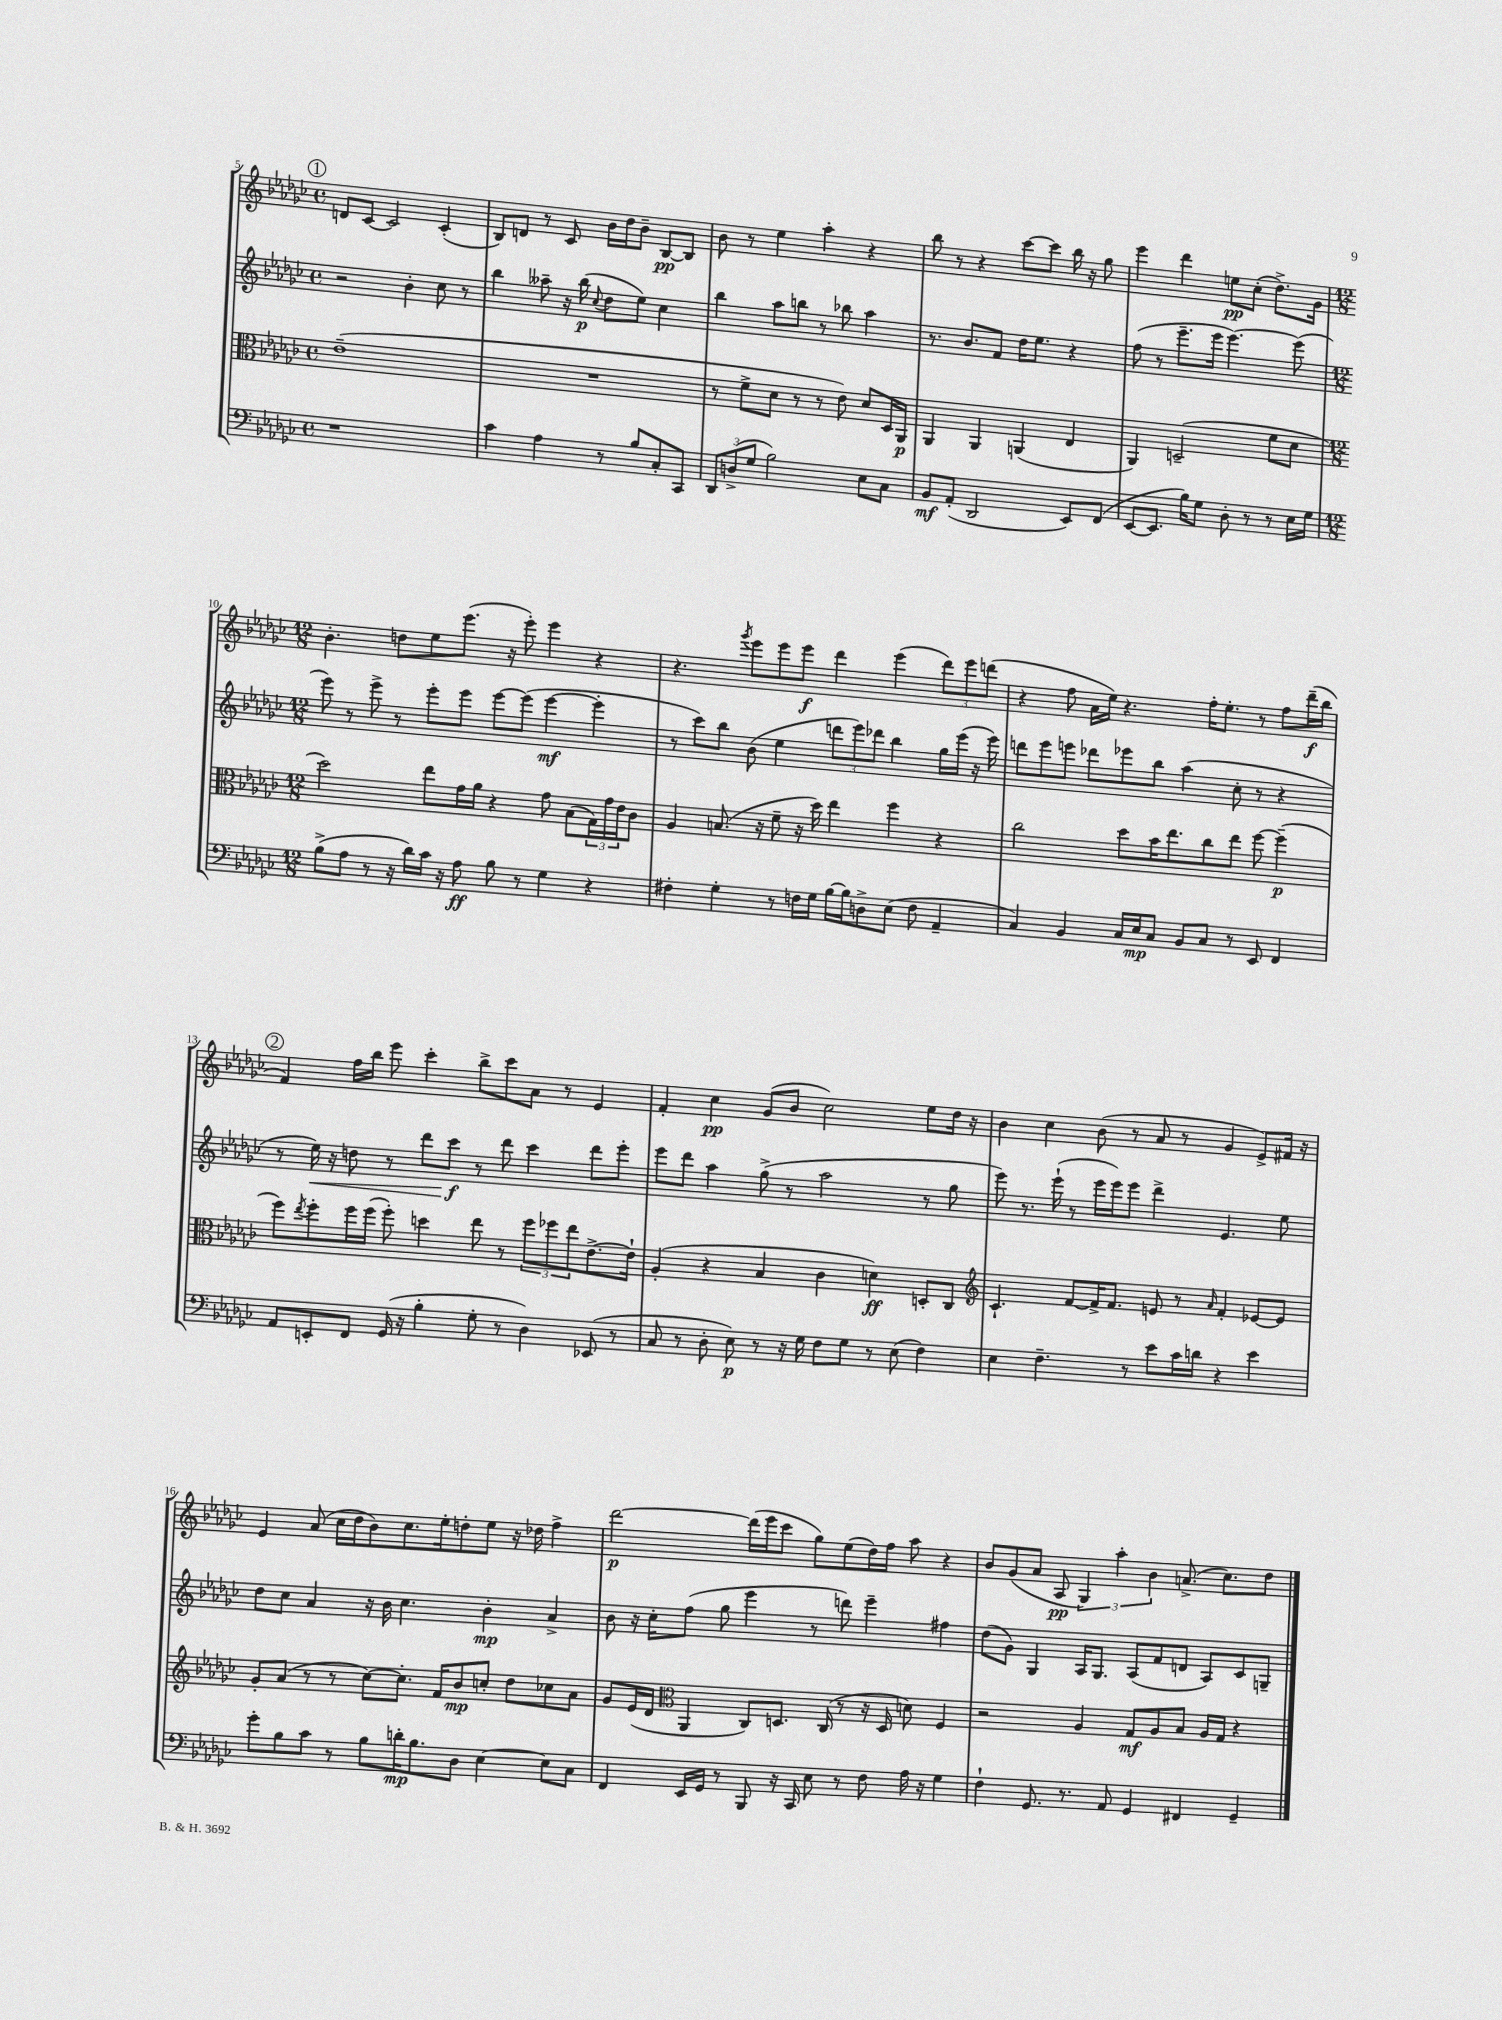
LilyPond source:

<<
\new StaffGroup <<
\new Staff = "s0" {
    \clef treble \key ges \major \defaultTimeSignature \time 4/4
    \mark \markup { \circle "1" } d'8 ces'8~ ces'2 ces'4-.( |
    bes8) d'8 r8 ces'8 bes'16 des''16 bes'8-- bes8~\pp bes8 |
    bes'8 r8 ees''4 aes''4-. r4 |
    bes''8 r8 r4 ces'''8~ ces'''8 bes''16 r16 ges''8 |
    ees'''4 des'''4 e''8\pp ces''8-.( des''8.->) ges'16 |
    \numericTimeSignature \time 12/8 bes'4.-. d''8 ees''8 ees'''8.( r16 ees'''8-.) ees'''4 r4 |
    r4. \acciaccatura { ges'''8 } ees'''8 ees'''8 ees'''8\f des'''4 ees'''4( \tuplet 3/2 { des'''8) ees'''8 d'''8( } |
    r4 f''8 aes'16 ees''16) r4. f''16-. ees''8.-. r8 f''8 des'''16--\f( bes''16 |
    \mark \markup { \circle "2" } f'4) f''16 bes''16 ees'''8 ces'''4-. bes''8-> ces'''8 aes'8 r8 ees'4 |
    f'4-. ces''4\pp ges'8( bes'8 ces''2) ees''8 des''16 r16 |
    bes'4 ces''4 bes'8( r8 aes'8 r8 ges'4 ees'8->) fis'16 r16 |
    ees'4 aes'8( ces''16 des''16 bes'8) ces''8. ees''16-. d''8-. ees''8 r16 des''16 f''4-> |
    des'''2~\p des'''16( ees'''16 ces'''8 ges''8) ees''8( des''16) f''16 aes''8 r4 |
    bes'8 ges'8( aes'8 aes8\pp \tuplet 3/2 { ges4) aes''4-. bes'4 } a'8.->( ces''8.) des''8 \bar "|." |
}
\new Staff = "s1" {
    \clef treble \key ges \major \defaultTimeSignature \time 4/4
    \mark \markup { \circle "1" } r2 bes'4-. ces''8 r8 |
    bes''4 aeses''8-- r16 bes''16\p( \appoggiatura { ces''8 } des''8 ees''8) ces''4 |
    bes''4 aes''8 b''8 r8 bes''8 aes''4 |
    r8. bes'8. f'8 des''16 ees''8. r4 |
    f''8( r8 ees'''8.-- ees'''16 ees'''4.~) ees'''8( |
    \numericTimeSignature \time 12/8 ees'''8) r8 ees'''8-> r8 ees'''8-. ees'''8 ees'''8~ ees'''8( ees'''4~\mf ees'''4-. |
    r8 ces'''8) bes''8 bes'8( ees''4 \tuplet 3/2 { d'''8 ees'''8) des'''8 } bes''4 ges''16 ees'''16( r16 ees'''16) |
    d'''8 ees'''8 e'''8 des'''8 ees'''8 bes''8 aes''4( ces''8-. r8 r4 |
    \mark \markup { \circle "2" } r8 ees''16\<) r16 d''8 r8 des'''8 ces'''8\f\! r8 des'''8 ces'''4 des'''8 ees'''8-. |
    ees'''8 des'''8 aes''4 ges''8->( r8 aes''2 r8 ges''8 |
    ees'''8) r8. ees'''16-!( r8 ees'''16 ees'''16) ees'''8 des'''4-> ees'4. ees''8 |
    des''8 ces''8 aes'4 r16 bes'16 ces''4. bes'4-.\mp aes'4-> |
    bes'8 r16 ces''16-. f''8( ges''8 ees'''4 r8 d'''8) ees'''4-- fis''4 |
    des''8( ges'8) ges4 aes16 ges8. aes8( f'8 d'8 aes8) ces'8 g8-- \bar "|." |
}
\new Staff = "s2" {
    \clef alto \key ges \major \defaultTimeSignature \time 4/4
    \mark \markup { \circle "1" } ees'1--( |
    R1 |
    r8 f'8-> des'8 r8 r8 ees'8) des'8 des16 aes,16\p |
    aes,4 aes,4 a,4( ees4 |
    aes,4) d2--( f'8 des'8 |
    \numericTimeSignature \time 12/8 des''2) ees''8 ges'16 aes'16 r4 ges'8 bes8( \tuplet 3/2 { ges16) ges'16 ees'16 } ces'8 |
    aes4 b8.( r16 f'8-- r16 des''16) ees''4 f''4 r4 |
    ces''2 des''8 bes'16 ees''8. ces''8 ees''8 f''8~ f''4--\p( |
    \mark \markup { \circle "2" } f''8) \acciaccatura { ees''8 } f''8-. f''16 f''16( f''8-.) d''4 ees''8 r8 \tuplet 3/2 { f''8 fes''8 ees''8 } ees'8.~-> ees'16-! |
    aes4-.( r4 bes4 ces'4 d'4\ff) d8-. ces8 |
    \clef treble ces'4.-! f'8~ f'16-> f'8. e'8 r8 \grace { aes'16 } f'4-. ees'8~ ees'8 |
    ges'8-. aes'8( r8 r8 ces''8~) ces''8.-. f'16 bes'8\mp c''8-. des''8 ces''8 aes'8 |
    ges'8 ees'16( des'16 \clef alto aes,4 ces8) d8. ces16( r8 r16 d16 d'8) f4 |
    r2 aes4 ges8\mf aes8 bes8 aes16 ges16 r4 \bar "|." |
}
\new Staff = "s3" {
    \clef bass \key ges \major \defaultTimeSignature \time 4/4
    \mark \markup { \circle "1" } r1 |
    ces'4 aes4 r8 bes8 ces8-. ces,8 |
    \tuplet 3/2 { des,8 d8->( ges8 } bes2) ees8 ces8 |
    bes,8\mf aes,8-.( des,2 ees,8) f,8( |
    ees,8~ ees,8. bes16) ges8 des8-. r8 r8 ees16 ges16 |
    \numericTimeSignature \time 12/8 bes8->( aes8 r8 r16 des'16) ces'16 r16 aes8\ff bes8 r8 ges4 r4 |
    fis4-. ges4-. r8 f16 ges16 bes16~ bes16 d8-> ees8( f8 aes,4-- |
    ces4) bes,4 ces16 ees16\mp ces8 bes,8 ces8 r8 ees,8 f,4 |
    \mark \markup { \circle "2" } aes,8 e,8-. f,8 ges,16( r16 bes4-. ges8-. r8 des4) ees,8( r8 |
    ces8 r8 des8-. ees8\p) r8 r16 ges16 f8 ges8 r8 ees8( f4) |
    ees4 f4.-- r8 ees'8 ces'16 d'16 r4 ees'4 |
    ges'8-. bes8 ces'8 r8 bes8 d'16-.\mp bes8. des8 ees4~ ees8 ces8 |
    f,4 ees,16 ges,16 r8 bes,,8 r16 ces,16 ees8 r8 f8 aes16 r16 ges4 |
    f4-! ges,8. r8. aes,8 ges,4 fis,4 ges,4-- \bar "|." |
}
>>
>>
\layout { \context { \Score currentBarNumber = #5 } }
